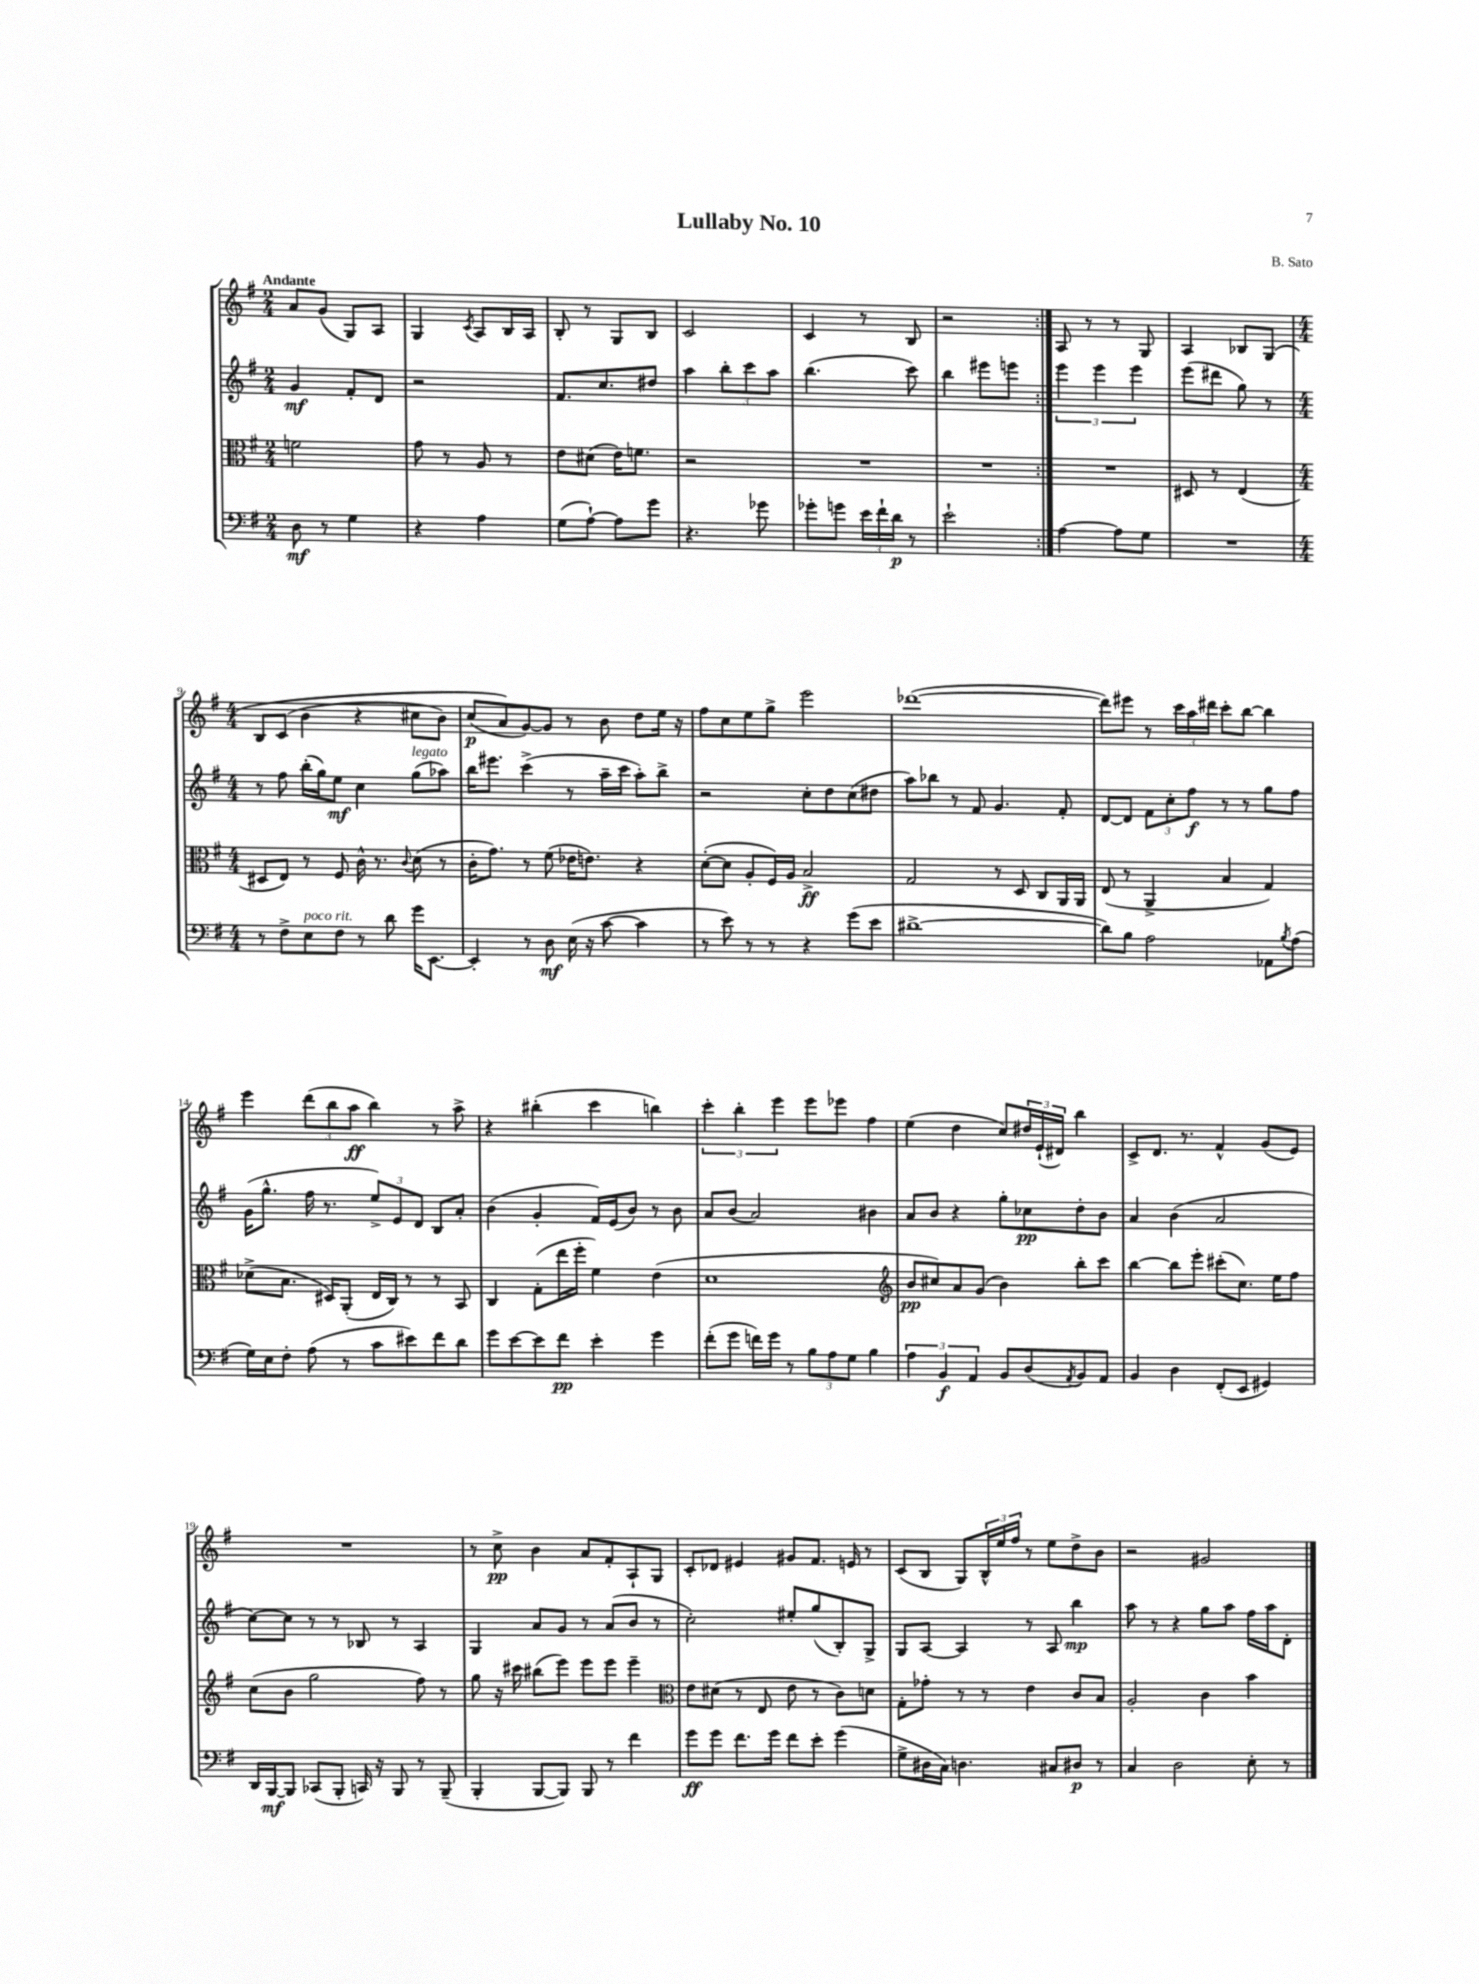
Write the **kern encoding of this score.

**kern	**kern	**kern	**kern
*staff4	*staff3	*staff2	*staff1
*clefF4	*clefC3	*clefG2	*clefG2
*k[f#]	*k[f#]	*k[f#]	*k[f#]
*M2/4	*M2/4	*M2/4	*M2/4
8D	2f	4g	8a
8r	.	.	(8g
4G	.	8f#'	8G)
.	.	8d	8A
=	=	=	=
4r	8g	2r	4G
.	8r	.	.
.	.	.	8qc
4A	8A	.	8A
.	8r	.	16B
.	.	.	16A
=	=	=	=
(8G	8e	8.f#	8B'
[8A`)	(8d#	.	8r
.	.	8.cc	.
8A]	16e)	.	8G
.	8.f	.	.
8g	.	8dd#	8B
=	=	=	=
4.r	2r	4aa	2c
.	.	12bb'	.
.	.	12ccc	.
8g-	.	.	.
.	.	12aa	.
=	=	=	=
8g-'	2r	(4.bb	4c
8g	.	.	.
24e	.	.	8r
24f#`	.	.	.
24d	.	.	.
8r	.	8ccc)	8B
=	=	=	=
2e`	2r	4bb	2r
.	.	8eee#	.
.	.	8eee	.
=:|!	=:|!	=:|!	=:|!
[4A	2r	6eee	8A
.	.	.	8r
.	.	6eee	.
8A]	.	.	8r
.	.	6eee	.
8G	.	.	8G
=	=	=	=
2r	8D#	(8eee	4A
.	8r	8ddd#	.
.	(4E	8gg)	8B-
.	.	8r	&(8G
=	=	=	=
*M4/4	*M4/4	*M4/4	*M4/4
8r	8D#	8r	8B
8F#^	8E)	8ff#	(8c
8E	8r	(16bb'	4b
.	.	16gg)	.
8F#	8F#	8ee	.
8r	16c^^	4cc	4r
.	8.r	.	.
8d	.	.	.
.	8qqc	.	.
16g	(8d	(8gg	8cc#
[8.EE	.	.	.
.	8r	8aa-)	8b)
=	=	=	=
4EE']	16c'	16bb	(8cc
.	8.g)	8.eee#	.
.	.	.	8a&)
8r	8r	(4ccc^	[8g)
8D	(8f#	.	8g]
(16E	16e-	8r	8r
16r	8.e)	.	.
[8c	.	16aa~	8b
.	.	16ccc	.
4c]	4r	8aa')	8dd
.	.	8bb^	16ee
.	.	.	16r
=	=	=	=
8r	([8d'	2r	8ff#
8e)	8d]	.	8cc
8r	8A'	.	8ee
8r	16F#)	.	8gg^
.	16A	.	.
4r	2B^	8cc'	2eee
.	.	8dd	.
(8g	.	(8cc	.
8e	.	8dd#	.
=	=	=	=
[1d#^	2G	8aa)	([1ddd-
.	.	8bb-	.
.	.	8r	.
.	.	8f#	.
.	8r	4.g	.
.	8D	.	.
.	8C	.	.
.	16AA	8f#'	.
.	16AA	.	.
=	=	=	=
8d#])	(8E	[8d	8ddd-])
8B	8r	8d]	8eee#
2A	4AA^	12f#	8r
.	.	12cc'	.
.	.	.	24ccc
.	.	12ff#	24aa
.	.	.	24ddd#
.	4B	8r	8ccc'
.	.	8r	[8bb
8AA-	4G)	8gg	4bb]
8qB	.	.	.
(8A	.	8ff#	.
=	=	=	=
16G)	(8d-^	(16g	4eee
16E	.	8.gg^^	.
8F#'	8.B	.	.
(8A	.	16ff#	(12ddd
.	16D#)	8.r	.
.	.	.	12bb
8r	(8AA'	.	.
.	.	.	12aa
8c	16E	12ee^)	4bb)
.	16C)	.	.
.	.	12e	.
8e#)	8r	.	.
.	.	12d	.
8f#	8r	8B	8r
8d	8BB	8a'	8aa^
=	=	=	=
8g	4C	(4b	4r
[8e	.	.	.
8e]	(8G'	4g'	(4bb#'
8f#	16ee	.	.
.	16ff#'	.	.
4e'	4f#)	16f#)	4ccc
.	.	(16e	.
.	.	8b)	.
4g	(4e	8r	4bb)
.	.	8b	.
=	=	=	=
(8f#'	1d	8a	6ccc'
8g	.	(8b	.
.	.	.	6bb'
16f)	.	2a)	.
16g	.	.	.
.	.	.	6eee
8r	.	.	.
12B	.	.	8eee
12A	.	.	.
.	.	.	8eee-
12G	.	.	.
4B	.	4b#	4ff#
=	=	=	=
*	*clefG2	*	*
6A	8b	8a	(4ee
.	8cc#)	8b	.
6BB	.	.	.
.	8a	4r	4dd
6AA	.	.	.
.	(8g	.	.
8BB	4b)	8gg'	8cc)
(8D	.	8cc-	24dd#
.	.	.	(24e`
.	.	.	24d#)
8qAA	.	.	.
8BB)	8bb'	8dd'	4bb
8AA	8ccc	8b	.
=	=	=	=
4BB	[4bb	4a	8c^
.	.	.	8.d
4D	8bb]	(4b	.
.	.	.	8.r
.	8eee'	.	.
(8FF#'	(8ccc#'	2a	4f#^^
8EE	8.cc)	.	.
4GG#)	.	.	(8g
.	16ee	.	.
.	8ff#	.	8e)
=	=	=	=
16DD	(8cc	[8cc)	1r
[16BBB	.	.	.
8BBB]	8b	8cc]	.
(8CC-	2gg	8r	.
8BBB'	.	8r	.
16CC)	.	8B-	.
16r	.	.	.
8BBB	.	8r	.
8r	8ff#)	4A	.
(8BBB~	8r	.	.
=	=	=	=
4BBB'	8gg	4G	8r
.	16r	.	8cc^
.	16ccc#	.	.
[8BBB	(8bb#	8a	4b
8BBB])	8eee)	8g	.
8BBB	8eee	8r	8a
8r	8eee	(8a	8f#'
4f#	4eee~	8b	8A`
.	.	8r	8G
=	=	=	=
*	*clefC3	*	*
8g	8e	2cc')	8c'
8g	(8d#	.	8d-
8.f#	8r	.	4e#
.	8E	.	.
16g	.	.	.
8f#	8e	8ee#'	8g#
8e'	8r	(8gg	8.f#
(4g	8c)	8B')	.
.	.	.	16e
.	8d	8G^	8r
=	=	=	=
8G^	8G'	8G	(8c
16D#	8g-'	[8A	8B
16C)	.	.	.
4.D	8r	4A]	8G)
.	8r	.	24B^^
.	.	.	24ee
.	.	.	24ff#
.	4e	8r	8r
8C#	.	8A	8ee
8D#	8c	4bb	8dd^
8r	8B	.	8b
=	=	=	=
4C	2A'	8aa	2r
.	.	8r	.
2D	.	4r	.
.	4c	8gg	2g#
.	.	8aa	.
8E'	4b	16ff#	.
.	.	16aa	.
8r	.	8d'	.
==	==	==	==
*-	*-	*-	*-
